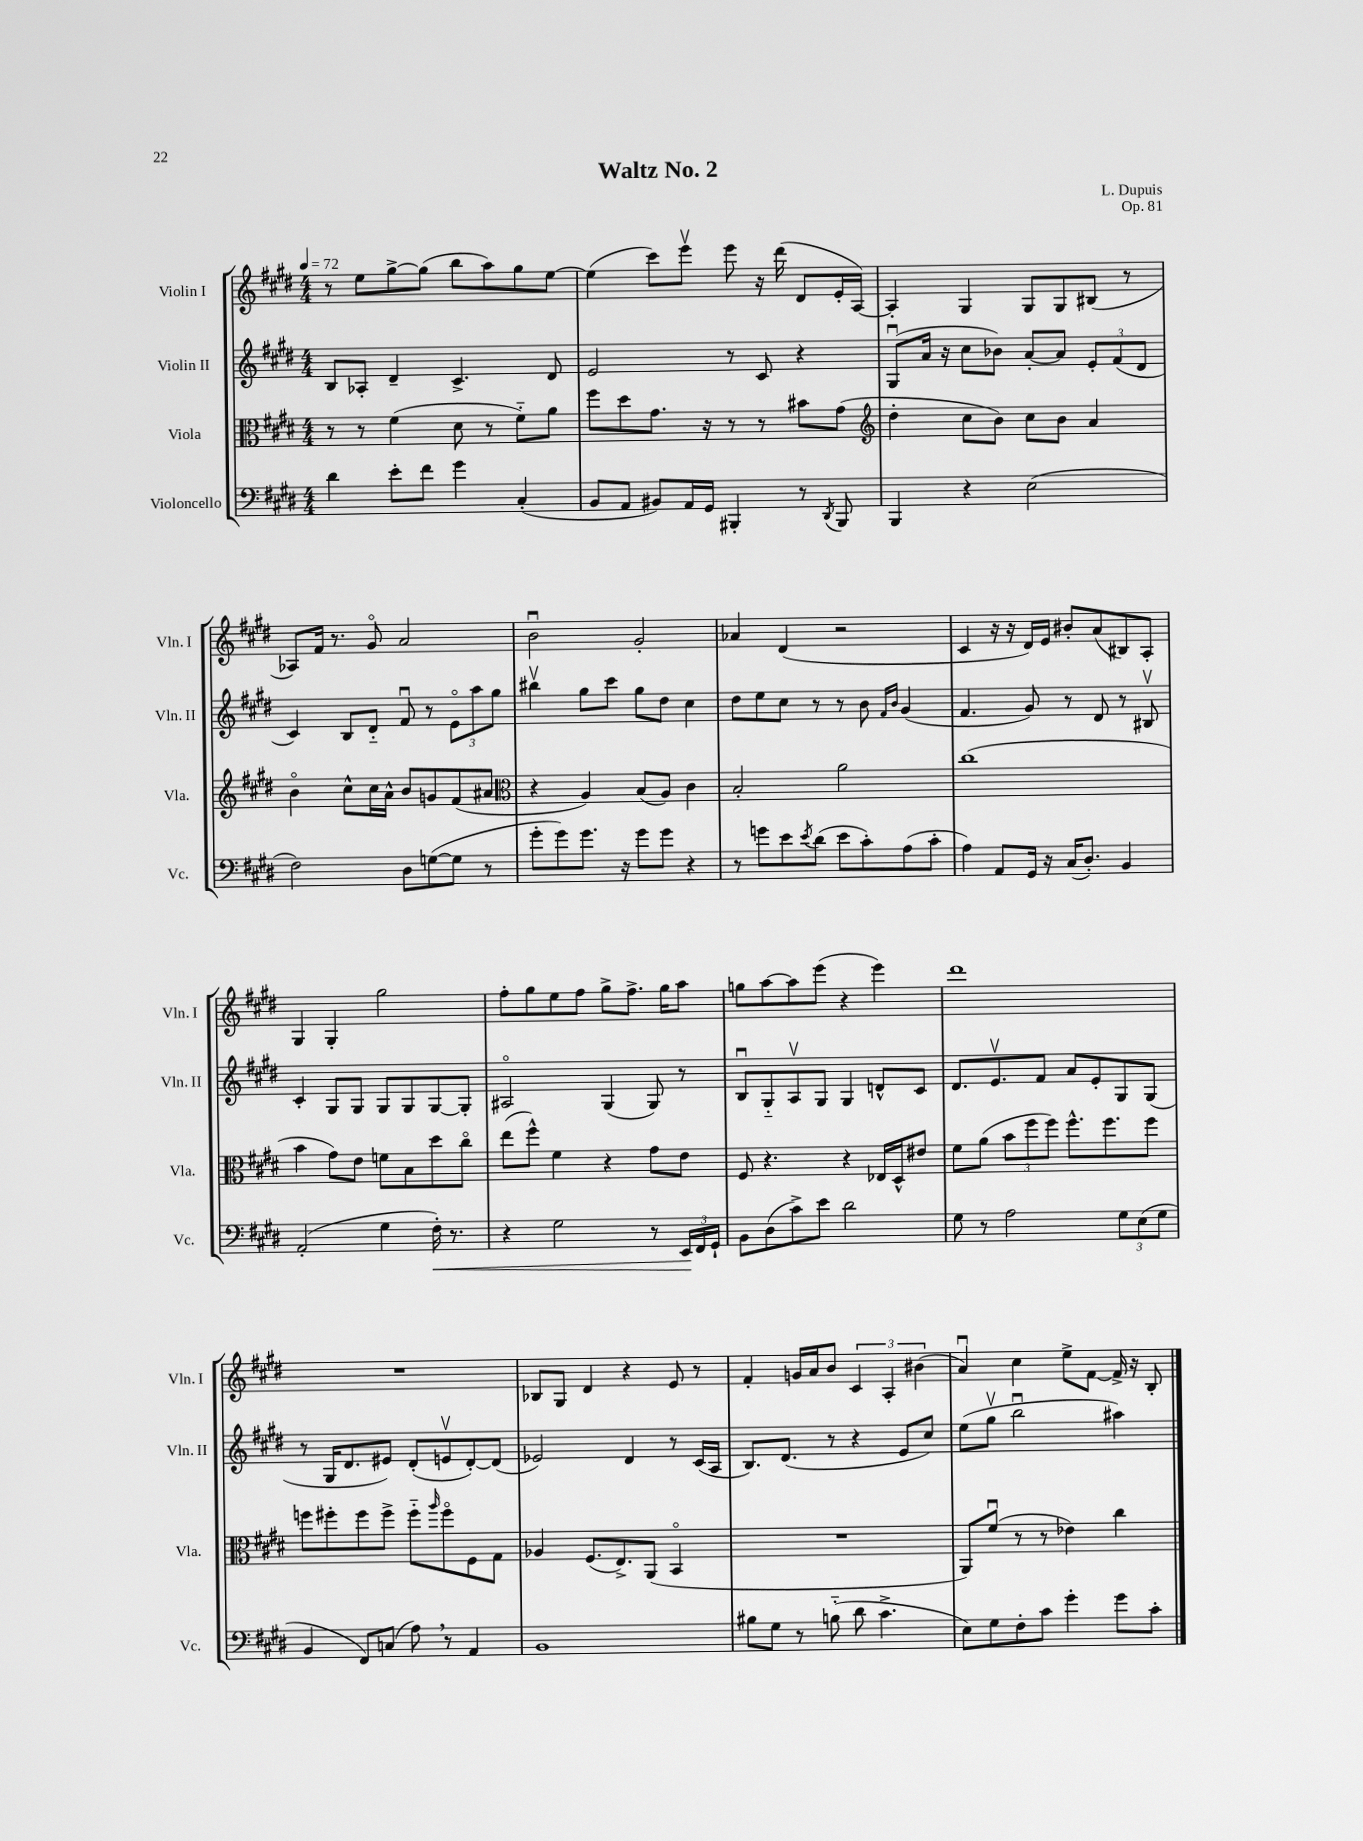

**kern	**kern	**kern	**kern
*staff4	*staff3	*staff2	*staff1
*clefF4	*clefC3	*clefG2	*clefG2
*k[f#c#g#d#]	*k[f#c#g#d#]	*k[f#c#g#d#]	*k[f#c#g#d#]
*M4/4	*M4/4	*M4/4	*M4/4
*MM72	*MM72	*MM72	*MM72
4d#	8r	8B	8r
.	8r	8A-'	8ee
8e'	(4f#	4d#~	[8gg#^
8f#	.	.	(8gg#]
4g#	8d#	4.c#^	8bb
.	8r	.	8aa)
(4C#'	8f#'~)	.	8gg#
.	8a	8d#	[8ee
=	=	=	=
8BB	8ff#	2e	(4ee]
8AA	8dd#	.	.
8BB#)	8.g#	.	8ccc#)
16AA	.	.	8eeev
16GG#	16r	.	.
4BBB#'	8r	8r	8eee
.	8r	8c#	16r
.	.	.	(16ddd#
8r	8b#	4r	8d#
8qDD#	.	.	.
8BBB#	(8g#	.	16e'
.	.	.	[16A)
=	=	=	=
*	*clefG2	*	*
4BBB	4dd#'	(8G#u	4A']
.	.	16a	.
.	.	16r	.
4r	8cc#	8cc#	4G#
.	8b)	8b-)	.
(2E	8cc#	[8a'	8G#
.	8b	8a]	8G#
.	4a	12e'	(8B#
.	.	(12f#	.
.	.	.	8r
.	.	12d#	.
=	=	=	=
2F#)	4bo	4c#)	8A-)
.	.	.	16f#
.	.	.	8.r
.	8cc#^^	8B	.
.	16cc#	8d#'~	8g#o
.	16a^^	.	.
8D#	8b	8f#u	2a
([8G	8g	8r	.
8G]	(8f#	12eo	.
.	.	12aa	.
8r	8a#	.	.
.	.	12gg#	.
=	=	=	=
*	*clefC3	*	*
8g#'	4r	4bb#v	2bu
8g#)	.	.	.
8.g#	4A)	8gg#	.
.	.	8ccc#	.
16r	.	.	.
8g#	(8B	8gg#	2g#'
8g#	8A)	8dd#	.
4r	4c#	4cc#	.
=	=	=	=
8r	2B'	8dd#	4a-
8g	.	8ee	.
8e	.	8cc#	(4d#
8qe	.	.	.
(8d#	.	8r	.
8e	2a	8r	2r
8c#')	.	8b	.
.	.	16qqf#	.
.	.	16qqb	.
(8A	.	(4g#	.
8c#'	.	.	.
=	=	=	=
4A)	(1cc#	4.f#	4c#
8AA	.	.	16r
.	.	.	16r
16GG#	.	8g#)	16d#)
16r	.	.	16e
(16C#	.	8r	8b#'
8.D#')	.	.	.
.	.	8d#	(8a
4BB	.	8r	8B#)
.	.	8B#v	8A'
=	=	=	=
(2AA'	4b	4c#'	4G#
.	8g#)	8G#	4G#'
.	8e	8G#	.
4G#	8f	8G#	2gg#
.	8B	8G#	.
16F#')	8dd#	[8G#	.
8.r	.	.	.
.	8cc#o	8G#']	.
=	=	=	=
4r	(8ee	2A#o	8ff#'
.	8ff#^^)	.	8gg#
2G#	4f#	.	8ee
.	.	.	8ff#
.	4r	(4G#	8gg#^
.	.	.	8.ff#^
8r	8g#	8G#)	.
.	.	.	16gg#
24EE	8e	8r	8aa
24FF#	.	.	.
24GG#`	.	.	.
=	=	=	=
8BB	8F#	8Bu	8gg
(8D#	4.r	8G#'~	[8aa
8c#^)	.	8Av	8aa]
8e	.	8G#	(8eee
2d#	4r	4G#	4r
.	16E-	8d^^	4eee)
.	16D#^^	.	.
.	8e#	8c#	.
=	=	=	=
8G#	8f#	8.d#	1ddd#
8r	(8a	.	.
.	.	8.ev	.
2A	12b	.	.
.	12ff#	.	.
.	.	8f#	.
.	12ff#)	.	.
.	8.ff#^^	8a	.
.	.	8e'	.
.	8.ff#	.	.
12G#	.	8G#	.
(12E	.	.	.
.	8ff#	(8G#	.
12G#	.	.	.
=	=	=	=
4BB	8ff	8r	1r
.	8ff#'	16G#	.
.	.	8.d#	.
8FF#)	8ff#	.	.
(8C	8ff#^	8e#)	.
8A)	8ff#'~	(8d#'	.
.	16qqaa	.	.
8r	8ff#o	8ev	.
4AA	8F#	[8d#')	.
.	8G#	(8d#]	.
=	=	=	=
1BB	4A-	2e-)	8B-
.	.	.	8G#
.	(8.F#	.	4d#
.	8.E^)	.	.
.	.	4d#	4r
.	(8AA	.	.
.	4BBo	8r	8e
.	.	(16c#	8r
.	.	16A	.
=	=	=	=
8B#	1r	8.B)	4f#'
8G#	.	.	.
.	.	(8.d#	.
8r	.	.	16g
.	.	.	16a
(8B'~	.	8r	8b
8d#	.	4r	6c#
4.c#^	.	.	.
.	.	.	6A'
.	.	8e	.
.	.	.	(6b#
.	.	8cc#)	.
=	=	=	=
8E)	8AA)	(8ee	4au)
8G#	(8f#u	8gg#v	.
8F#'	8r	2bbu	4cc#
8c#	8r	.	.
4g#'	4e-)	.	8ee^
.	.	.	[8f#
8g#	4cc#	4aa#)	16f#^]
.	.	.	16r
8c#'	.	.	8B'
==	==	==	==
*-	*-	*-	*-
